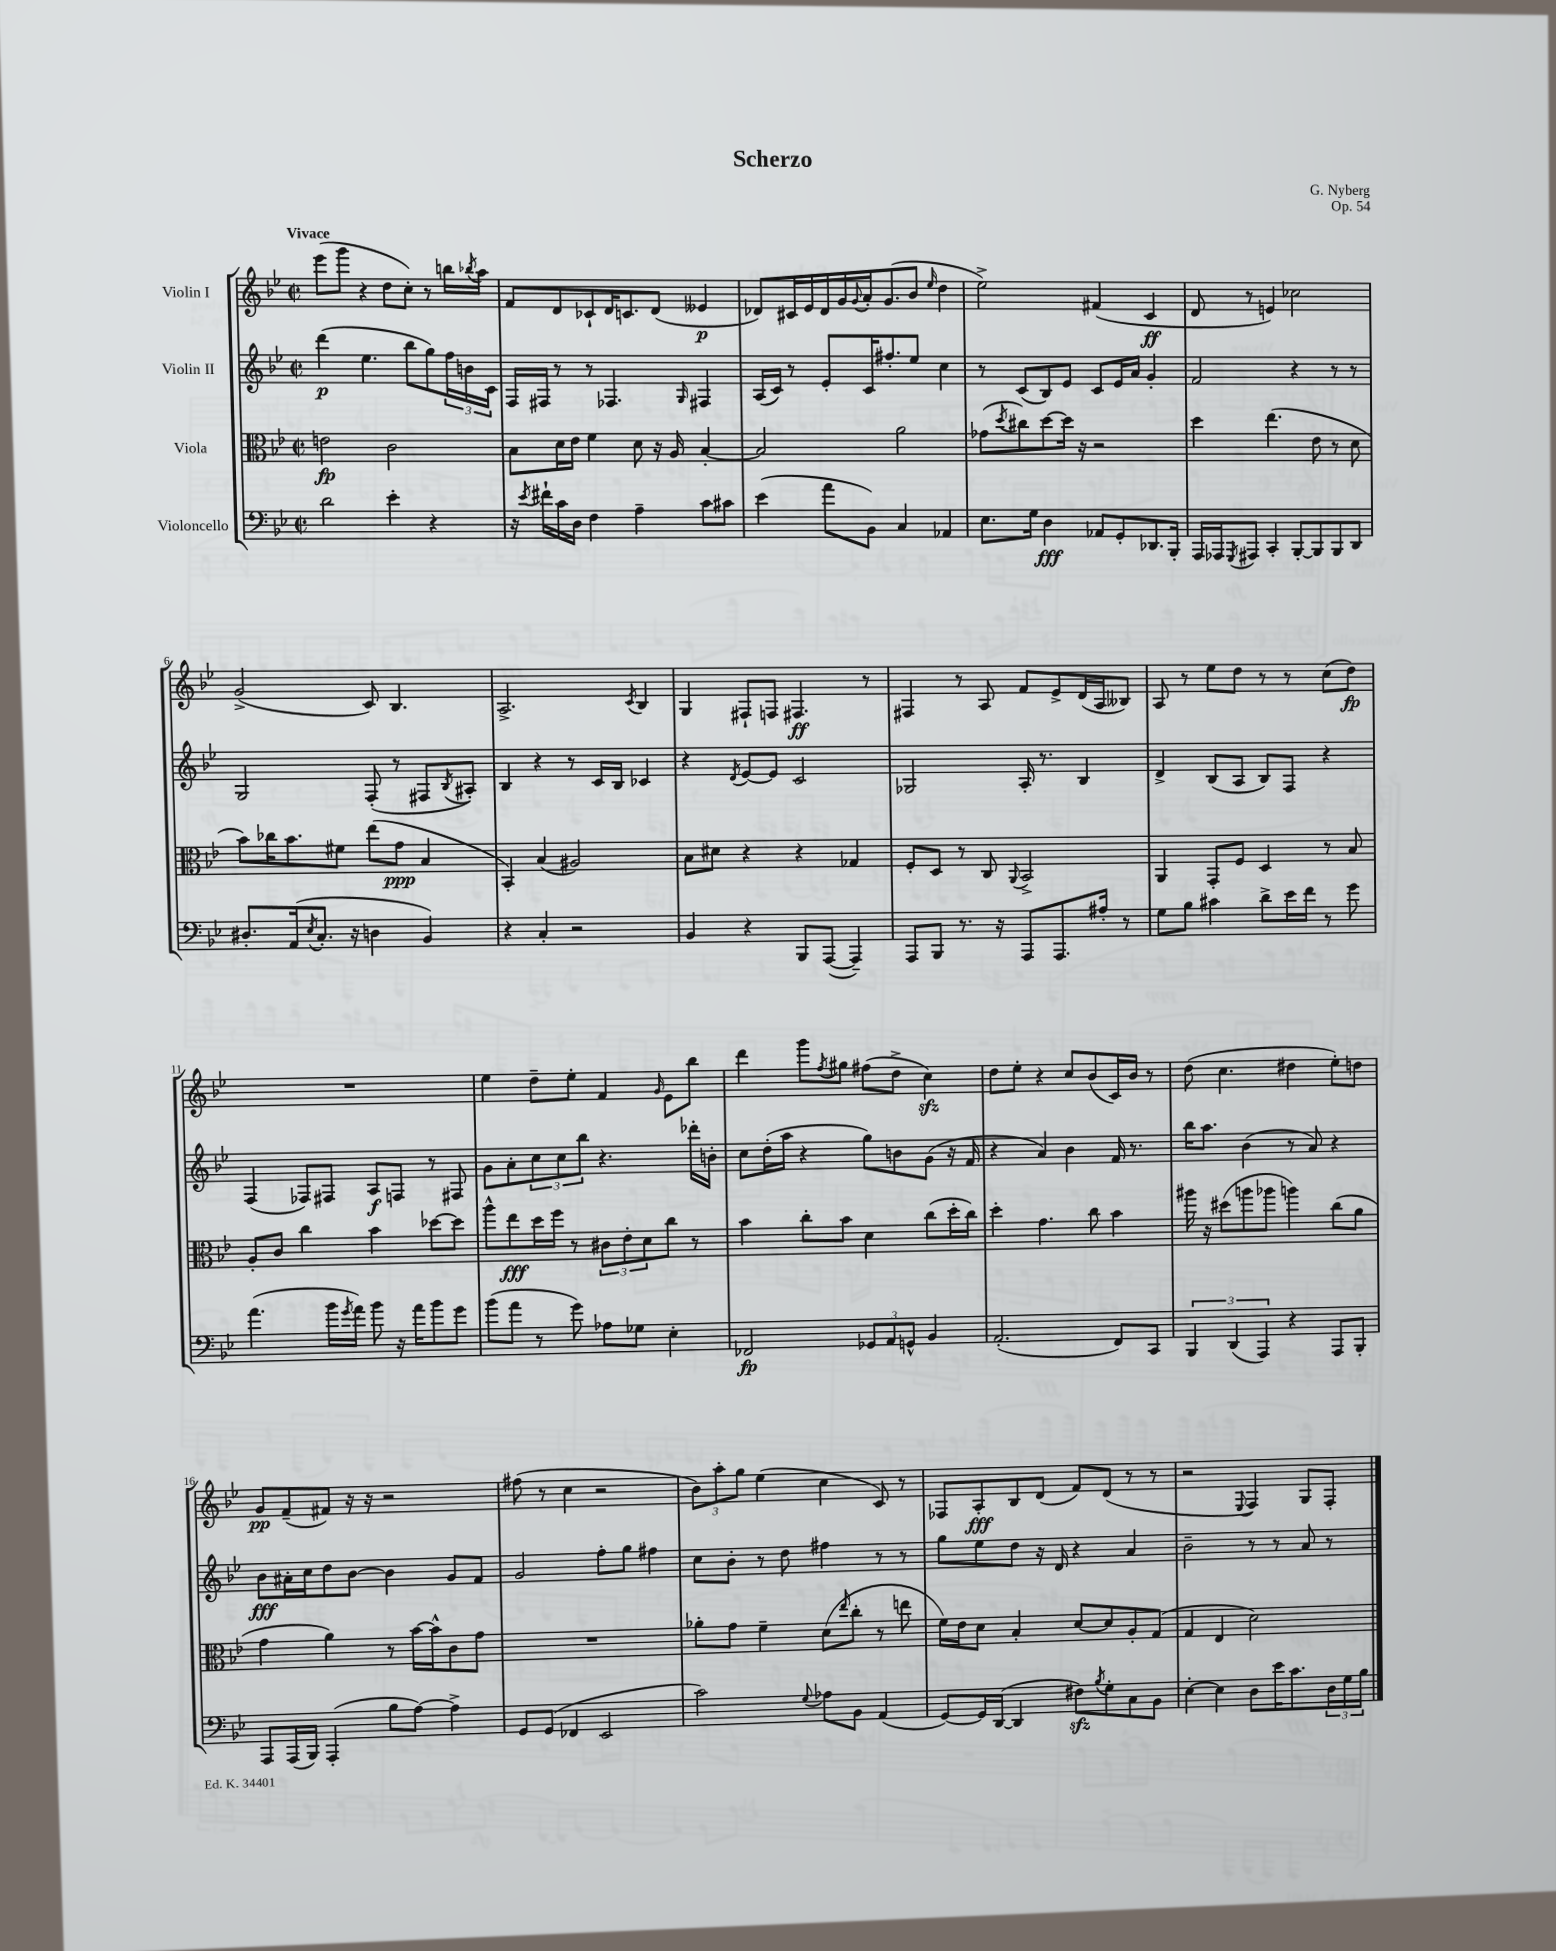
\header { title = "Scherzo" composer = "G. Nyberg" opus = "Op. 54" }
<<
\new StaffGroup <<
\new Staff = "s0" \with { instrumentName = "Violin I" } {
    \clef treble \key bes \major \defaultTimeSignature \time 2/2 \tempo "Vivace"
    ees'''8( g'''8 r4 d''8 c''8-.) r8 b''16 \acciaccatura { bes''8 } a''16 |
    f'8 d'8 ces'8-! d'16 c'8. d'8( eeses'4\p |
    des'8) cis'16 ees'16 des'16 g'16 \appoggiatura { g'8 } a'16-. g'8.( bes'8 \grace { ees''16 } d''4 |
    ees''2->) fis'4( c'4\ff |
    d'8 r8 e'4) ces''2 |
    g'2->( c'8) bes4. |
    a2.-> \acciaccatura { c'8 } bes4 |
    g4 fis8-! f8 fis4.\ff r8 |
    fis4 r8 a8 f'8 ees'8-> d'16( a16 beses8) |
    a8 r8 ees''8 d''8 r8 r8 c''8( d''8\fp) |
    R1 |
    ees''4 d''8-- ees''8-. f'4 \grace { g'16 } ees'8 bes''8 |
    d'''4 g'''8 \acciaccatura { f''8 } gis''8 fis''8( d''8-> c''4\sfz) |
    d''8 ees''8-. r4 c''8 bes'8( c'16) bes'16 r8 |
    d''8( c''4. dis''4 ees''8-.) d''8 |
    g'8\pp f'8--( fis'8) r16 r16 r2 |
    fis''8( r8 c''4 r2 |
    \tuplet 3/2 { bes'8) a''8-. g''8 } ees''4( c''4 c'8) r8 |
    fes8 a8-.\fff bes8 d'8( f'8) d'8( r8 r8 |
    r2 \appoggiatura { ees8 } f4) g8 f8-. \bar "|." |
}
\new Staff = "s1" \with { instrumentName = "Violin II" } {
    \clef treble \key bes \major \defaultTimeSignature \time 2/2
    d'''4\p( ees''4. bes''8 g''8) \tuplet 3/2 { f''16 b'16 c'16 } |
    f16 fis16 r8 r8 fes4. \grace { g16 } fis4 |
    a16( c'16) r8 ees'8-. c'16 fis''8.-. ees''8 c''4 |
    r8 c'8( bes8) ees'8 c'8 ees'16 a'16 g'4-. |
    f'2 r4 r8 r8 |
    g2 f8-.( r8 fis8 \acciaccatura { bes8 } ais8-.) |
    bes4 r4 r8 c'16 bes16 ces'4 |
    r4 \acciaccatura { d'8 } ees'8~ ees'8 c'2 |
    ges2 a16-. r8. bes4 |
    d'4-> bes8( a8 bes8) f8 r4 |
    f4( fes8) fis8 a8\f f8 r8 fis8 |
    g'8 a'8-. \tuplet 3/2 { c''8 c''8 bes''8 } r4. des'''16-. b'16-. |
    c''8 d''16-.( a''16 r4 g''8) b'8 g'8( r16 f'16 |
    r4 a'4) bes'4 f'16 r8. |
    bes''16 a''8. bes'4( r8 a'8) r4 |
    bes'8\fff ais'16-. c''16 d''8 bes'8~ bes'4 g'8 f'8 |
    g'2 f''8-. g''8 fis''4 |
    c''8 bes'8-. r8 d''8 fis''4 r8 r8 |
    g''8 ees''8 d''8 r16 d'16 r4 a'4 |
    bes'2-- r8 r8 a'8 r8 \bar "|." |
}
\new Staff = "s2" \with { instrumentName = "Viola" } {
    \clef alto \key bes \major \defaultTimeSignature \time 2/2
    e'2\fp c'2 |
    bes8 d'16 ees'16 f'4 d'8 r16 a16 bes4~-. |
    bes2 a'2 |
    ges'8( \acciaccatura { d''8 } cis''8) d''8~ d''16 r16 r2 |
    d''4 ees''4.( ees'8 r8 d'8 |
    bes'8) ces''16 bes'8. fis'8 ees''8( g'8\ppp bes4 |
    bes,4-.) bes4( ais2) |
    bes8 dis'8 r4 r4 ges4 |
    f8-. d8 r8 c8 \appoggiatura { a,8 } bes,2-> |
    a,4 g,8-. f8 d4 r8 bes8 |
    a8-. c'8 c''4 bes'4 des''8~ des''8 |
    a''8-^ ees''8\fff d''16 f''16 r8 \tuplet 3/2 { cis'8 ees'8-. d'8 } c''8 r8 |
    bes'4 c''8-. bes'8 d'4 c''8( d''16-. c''16) |
    d''4-. g'4. c''8 bes'4 |
    ais''16 r16 dis''8( a''8 aes''8 a''4) c''8( a'8 |
    g'4 a'4) r8 bes'16~ bes'16-^ c'8 g'8 |
    R1 |
    aes'8-. g'8 f'4-- d'8( \grace { ees''16 } c''8-. r8 e''8 |
    f'16) ees'16 d'8 bes4-. d'8~ d'8 a8-. g8( |
    g4 ees4 d'2) \bar "|." |
}
\new Staff = "s3" \with { instrumentName = "Violoncello" } {
    \clef bass \key bes \major \defaultTimeSignature \time 2/2
    d'2 ees'4-. r4 |
    r16 \acciaccatura { ees'8 } fis'16-! c'16 d16 f4 a4-- c'8 cis'8 |
    ees'4( a'8 bes,8) c4 aes,4 |
    ees8. g16 d4\fff aes,8 g,8-. des,8. bes,,16-. |
    a,,16 aes,,16 \acciaccatura { g,,8 } ais,,8 c,4-. bes,,8~-. bes,,8 bes,,8 d,8 |
    dis8.-. a,16( \acciaccatura { ees8 } c8.-. r16 d4 bes,4) |
    r4 c4-. r2 |
    bes,4 r4 bes,,8 a,,8~( a,,4--) |
    a,,8 bes,,8 r8. r16 a,,8 a,,8. ais16-. r8 |
    g8 bes8 cis'4 d'8-> ees'16 f'16 r8 g'8 |
    a'4.( bes'16 \acciaccatura { g'8 } a'16) bes'8 r16 a'16 bes'8 g'8 |
    bes'8( a'8 r8 g'8) aes8 ges8 ees4-. |
    fes,2\fp \tuplet 3/2 { ges,8 a,8 g,8-^ } bes,4 |
    a,2.-.( f,8) c,8 |
    \tuplet 3/2 { bes,,4 d,4( a,,4) } r4 a,,8 bes,,8-. |
    a,,8 a,,16( bes,,16) a,,4-.( bes8 a8~) a4-> |
    g,8 g,8( fes,4 ees,2 |
    c'2) \appoggiatura { g8 } aes8 bes,8 a,4( |
    g,8~) g,16 d,16~( d,4 fis8\sfz) \acciaccatura { bes8 } g8-. c8 bes,8 |
    ees4~-. ees4 d8 ees'16 c'8. \tuplet 3/2 { d16 g16 bes16 } \bar "|." |
}
>>
>>
